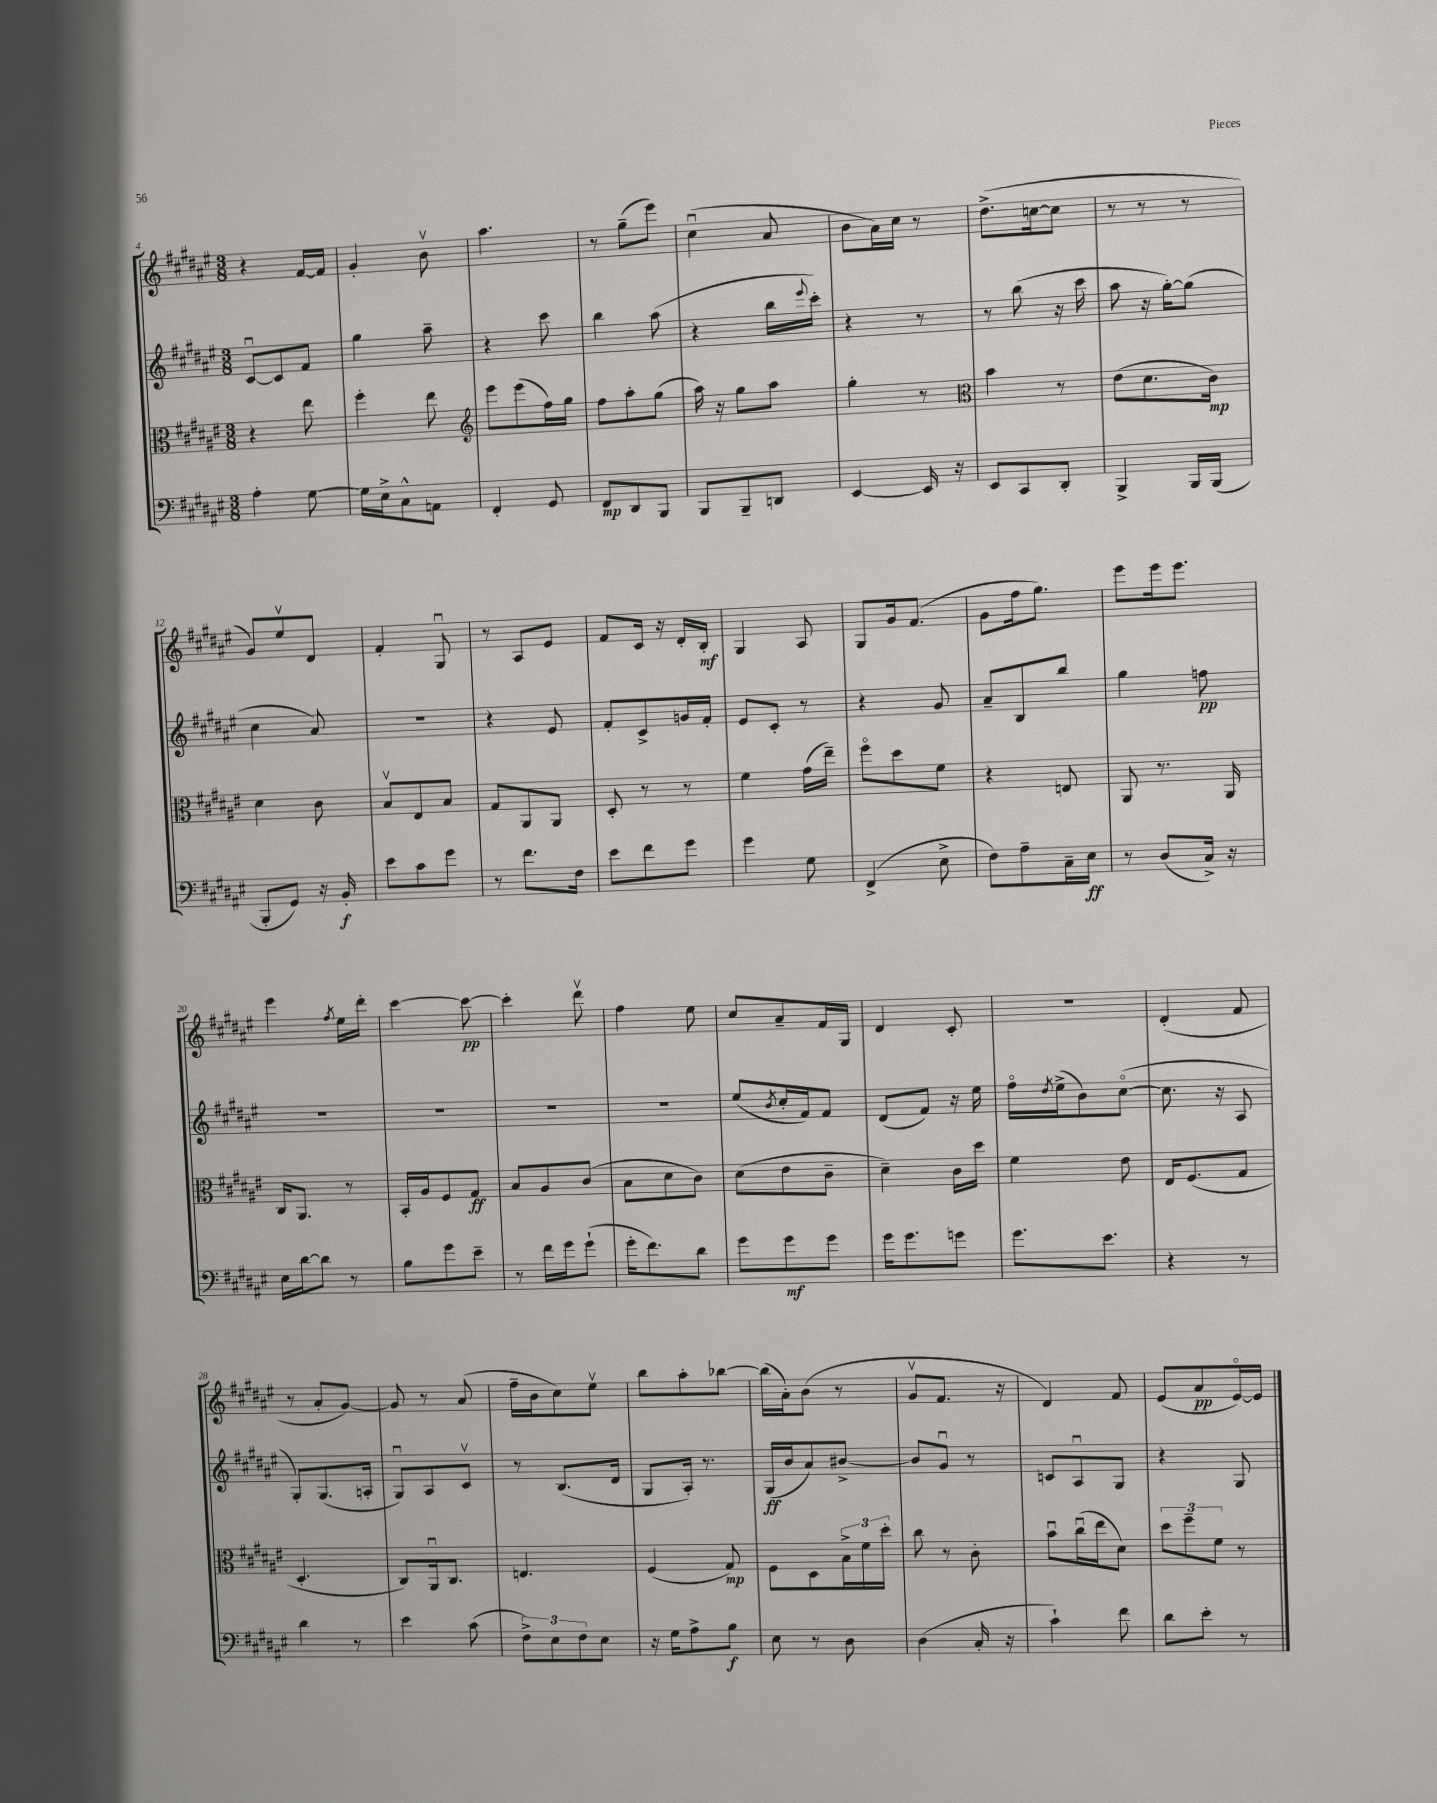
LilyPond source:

<<
\new StaffGroup <<
\new Staff = "s0" {
    \clef treble \key fis \major \numericTimeSignature \time 3/8
    r4 fis'16~ fis'16 |
    gis'4-. b'8\upbow |
    ais''4. |
    r8 gis''8--( eis'''8) |
    cis''4\downbow( ais'8 |
    b'8 ais'16) cis''16 r8 |
    dis''8.->( c''16~ c''8 |
    r8 r8 r8 |
    gis'8) eis''8\upbow dis'8 |
    fis'4-. gis8\downbow |
    r8 ais8 eis'8 |
    fis'8 cis'16 r16 dis'16-. b16-.\mf |
    gis4 ais8 |
    gis8 gis'16 fis'8.( |
    gis'8 fis''16 gis''8.) |
    eis'''8 eis'''16 eis'''8. |
    eis'''4 \acciaccatura { fis''8 } eis''16 dis'''16-. |
    cis'''4~ cis'''8~\pp |
    cis'''4-. dis'''8\upbow |
    fis''4 eis''8 |
    cis''8 ais'8-- fis'16 gis16 |
    dis'4 cis'8-. |
    R4. |
    dis'4-.( fis'8 |
    r8 ais'8-. gis'8~) |
    gis'8 r8 ais'8( |
    fis''16-- b'16 cis''8) eis''8\upbow |
    b''8 ais''8-. bes''8~ |
    bes''16( ais'16-.) b'8( r8 |
    gis'8\upbow fis'8. r16 |
    dis'4) fis'8 |
    eis'8( ais'8\pp eis'16~\flageolet) eis'16 \bar "|." |
}
\new Staff = "s1" {
    \clef treble \key fis \major \numericTimeSignature \time 3/8
    cis'8~\downbow cis'8 fis'8 |
    gis''4 ais''8-- |
    r4 cis'''8 |
    b''4 ais''8( |
    r4 b''16 \appoggiatura { eis'''8 } cis'''16-.) |
    r4 r8 |
    r8 b''8( r16 cis'''16 |
    ais''8 r16 gis''16~-.) gis''8( |
    cis''4 ais'8) |
    R4. |
    r4 eis'8 |
    fis'8-. cis'8-> g'16 fis'16-. |
    eis'8 cis'8-. r8 |
    r4 gis'8 |
    ais'8-- b8 b''8 |
    gis''4 f''8\pp |
    R4. |
    R4. |
    R4. |
    R4. |
    eis''8( \acciaccatura { b'8 } cis''16-. fis'16) fis'8 |
    dis'8( fis'8) r16 eis''16 |
    fis''16\flageolet \acciaccatura { dis''8 } eis''16->( b'8) cis''8~\flageolet( |
    cis''8. r16 ais8 |
    gis8-.) gis8.( a16-. |
    gis8\downbow) ais8 cis'8\upbow |
    r8 b8.( dis'16 |
    gis8 ais16-.) r8. |
    gis16\ff( b'16 ais'8) bis'8~-> |
    bis'8 gis'8\downbow r8 |
    c'8 ais8\downbow gis8 |
    r4 gis8 \bar "|." |
}
\new Staff = "s2" {
    \clef alto \key fis \major \numericTimeSignature \time 3/8
    r4 eis''8 |
    fis''4-. eis''8 |
    \clef treble eis'''8 eis'''8( fis''16) gis''16 |
    fis''8 ais''8-. gis''8( |
    ais''16) r16 gis''8 ais''8 |
    gis''4-. r8 |
    \clef alto b'4 r8 |
    eis'8( dis'8. cis'16\mp) |
    dis'4 cis'8 |
    b8\upbow eis8 b8 |
    gis8 ais,8 ais,8 |
    dis8-. r8 r8 |
    fis'4 gis'16( eis''16--) |
    fis''8\flageolet dis''8 fis'8 |
    r4 e8 |
    ais,8 r8. ais,16 |
    cis16 ais,8. r8 |
    b,16-. ais16 fis8 gis8\ff |
    b8 ais8 cis'8( |
    b8 dis'8 cis'8) |
    dis'8( eis'8 cis'8-- |
    dis'4--) cis'16 dis''16 |
    fis'4 eis'8 |
    eis16 fis8.( gis8 |
    dis4.-. |
    cis8) ais,16\downbow cis8. |
    e4. |
    fis4( gis8\mp) |
    fis8 dis8 \tuplet 3/2 { b16-> fis'16 dis''16-. } |
    cis''8 r8 cis'8-. |
    b'8\downbow cis''16\downbow( eis''16 dis'8) |
    \tuplet 3/2 { dis''8 fis''8-- fis'8 } r8 \bar "|." |
}
\new Staff = "s3" {
    \clef bass \key fis \major \numericTimeSignature \time 3/8
    ais4-. gis8~ |
    gis16 eis16-> cis8-^ a,8 |
    fis,4-. gis,8 |
    fis,8\mp dis,8 b,,8 |
    b,,8 b,,8-- d,8 |
    eis,4~ eis,16 r16 |
    eis,8 cis,8 dis,8-. |
    b,,4-> b,,16 b,,16( |
    b,,8-. gis,8) r16 b,16-.\f |
    eis'8 cis'8 gis'8 |
    r8 fis'8. fis16 |
    eis'8 fis'8 gis'8 |
    gis'4 gis8 |
    fis,4->( eis8-> |
    fis8) ais8-- cis16-- eis16\ff |
    r8 dis8( cis16->) r16 |
    eis16 dis'16~ dis'8 r8 |
    b8 gis'8 eis'8-- |
    r8 fis'16 gis'16 gis'8-!( |
    gis'16-. fis'8.) dis'8 |
    gis'8 gis'8\mf gis'8 |
    gis'16 gis'8. g'8 |
    gis'8. eis'8. |
    r4 r8 |
    dis'4 r8 |
    eis'4 cis'8( |
    \tuplet 3/2 { fis8->) eis8 fis8 } eis8 |
    r16 gis16 ais8-> b8\f |
    eis8 r8 dis8 |
    dis4( cis16-. r16 |
    cis'4-!) fis'8 |
    dis'8 eis'8-. r8 \bar "|." |
}
>>
>>
\layout { \context { \Score currentBarNumber = #4 } }
